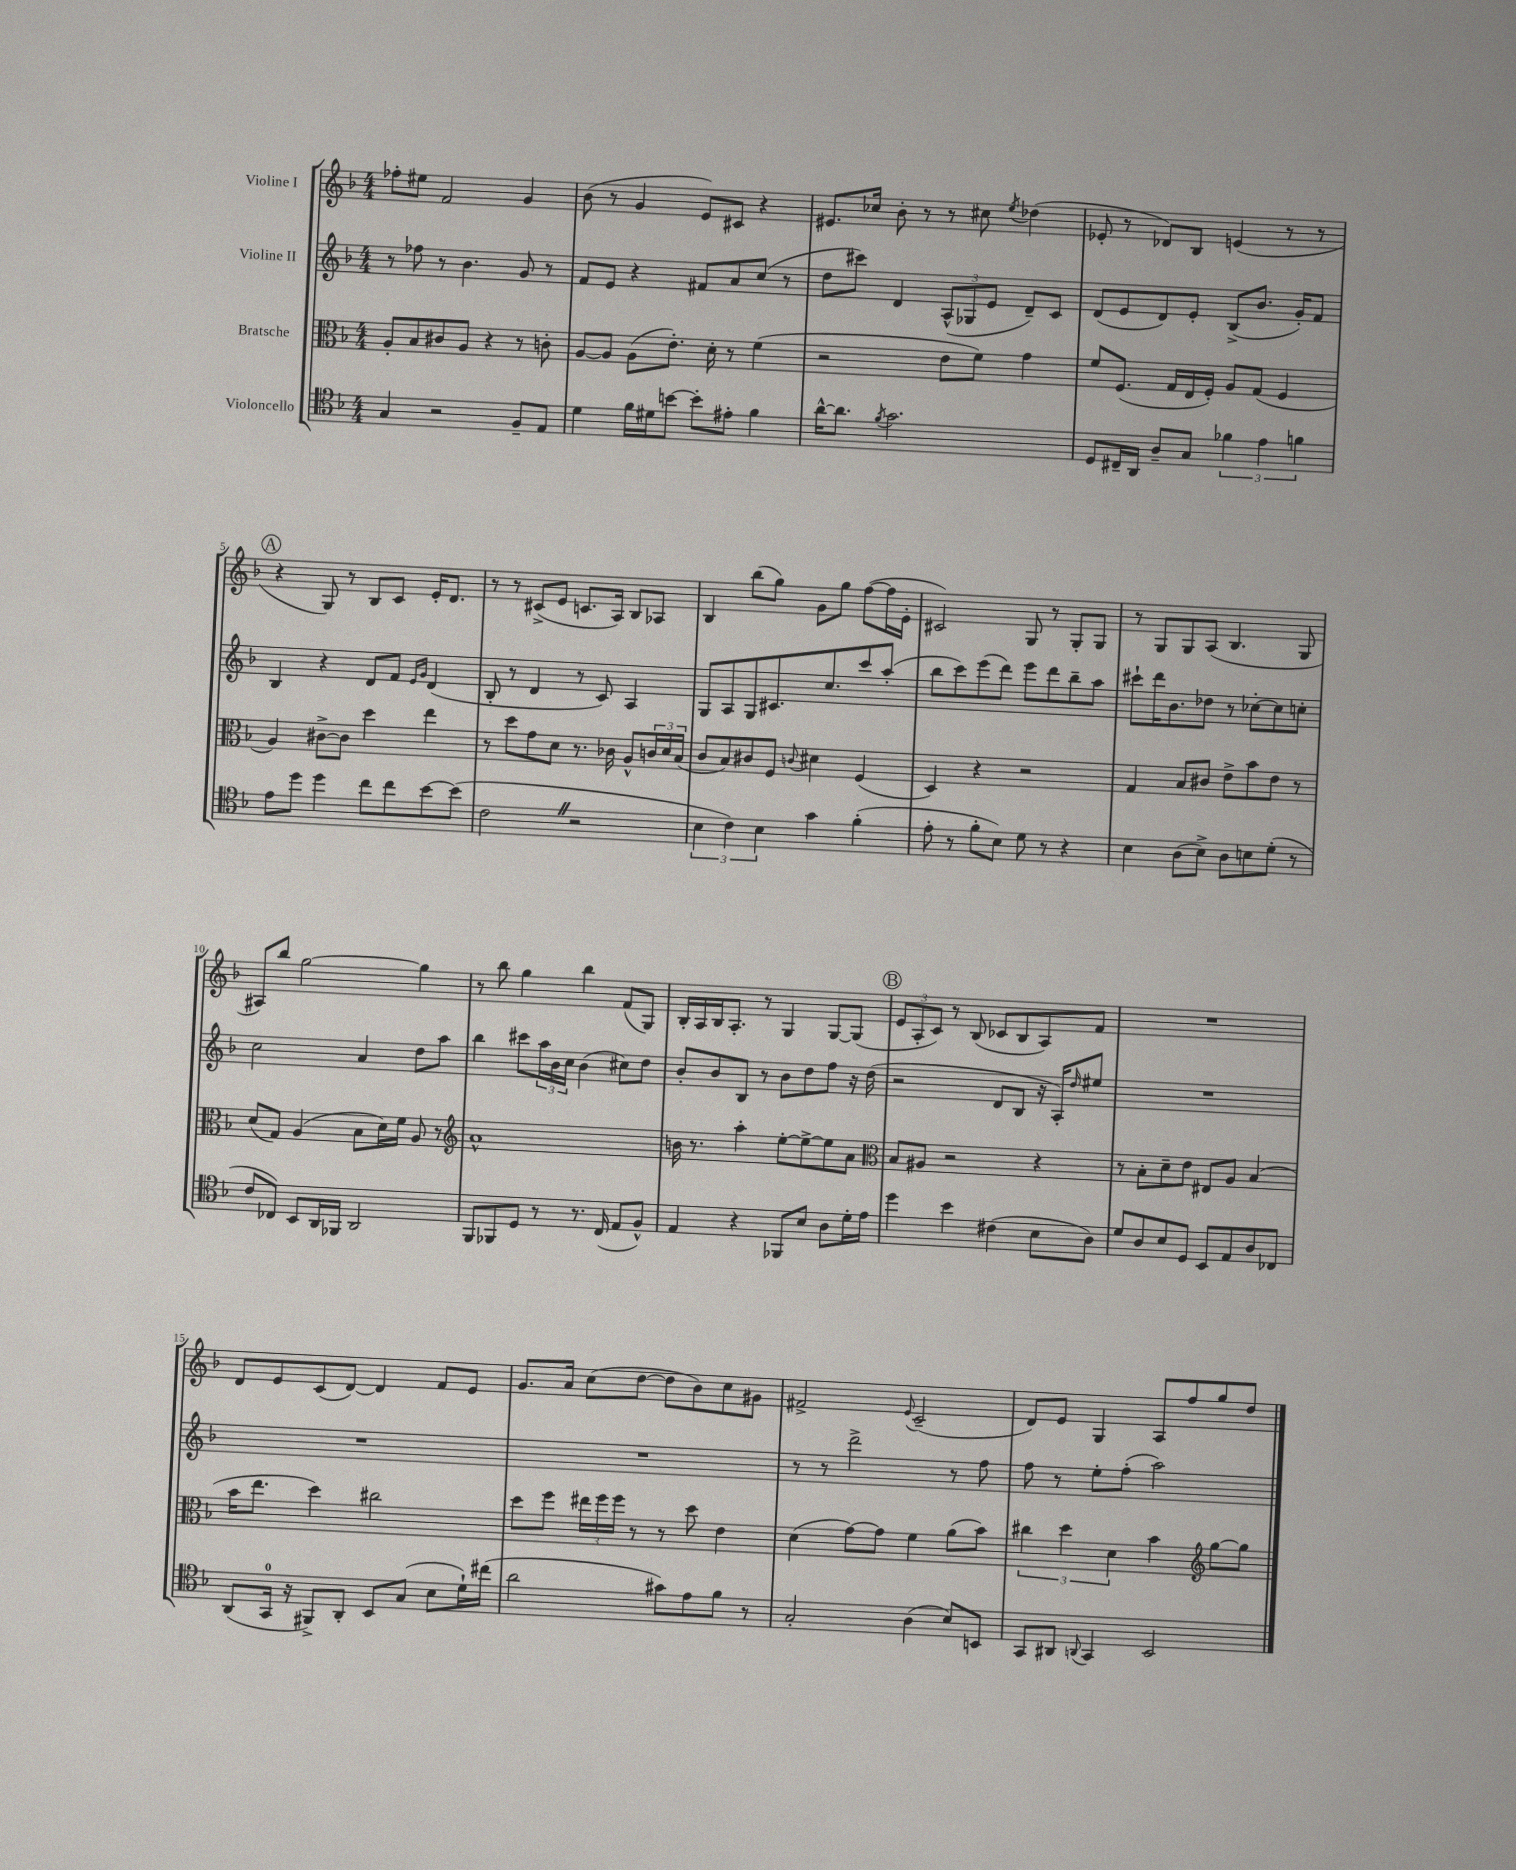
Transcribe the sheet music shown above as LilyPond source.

<<
\new StaffGroup <<
\new Staff = "s0" \with { instrumentName = "Violine I" } {
    \clef treble \key f \major \numericTimeSignature \time 4/4
    fes''8-. eis''8 f'2 g'4 |
    bes'8( r8 g'4 e'8) cis'8 r4 |
    eis'8. ces''16 bes'8-. r8 r8 cis''8 \acciaccatura { e''8 } des''4( |
    ees'8-. r8 des'8) bes8 e'4( r8 r8 |
    \mark \markup { \circle "A" } r4 g8) r8 bes8 c'8 e'16-. d'8. |
    r8 r8 cis'8->( e'8 c'8. a16) bes8 aes8 |
    bes4 bes''8( g''8) g'8 g''8 f''8~( f''16 e'16-. |
    cis'2) g8 r8 g8-. g8 |
    r8 g8 g8 a8( bes4. g8 |
    ais8) bes''8 g''2~ g''4 |
    r8 bes''8 g''4 bes''4 f'8( g8) |
    bes16-. a16 bes16 a8.-. r8 g4 g8~ g8( |
    \mark \markup { \circle "B" } \tuplet 3/2 { e'8 a8-. c'8) } r8 bes8( ces'8 bes8 a8) f'8 |
    R1 |
    d'8 e'8 c'8( d'8~) d'4 f'8 e'8 |
    g'8. a'16 c''8( d''8~ d''8 bes'8) c''8 gis'8 |
    fis'2-> \appoggiatura { e'8 } c'2--( |
    d'8) e'8 g4 a8 f''8 g''8 d''8 \bar "|." |
}
\new Staff = "s1" \with { instrumentName = "Violine II" } {
    \clef treble \key f \major \numericTimeSignature \time 4/4
    r8 fes''8 r8 bes'4. g'8 r8 |
    f'8 e'8 r4 fis'8 a'8 c''8( r8 |
    d''8 cis'''8) d'4 \tuplet 3/2 { a8-^( ges8 e'8 } d'8--) c'8 |
    d'8( e'8 d'8) e'8-. bes8->( bes'8. g'16-.) f'8 |
    \mark \markup { \circle "A" } bes4 r4 d'8 f'8 \grace { e'16 g'16 } d'4( |
    bes8-. r8 d'4 r8 c'8) a4 |
    g8 a8 g8 cis'8. c''8. c'''8 a''8-.( |
    bes''8 c'''8) e'''8( d'''8) e'''8 d'''8 bes''8-- a''8 |
    cis'''8-! d'''16 bes'8. des''8 r8 ces''8~-. ces''8 c''8-. |
    c''2 a'4 d''8 a''8 |
    bes''4 cis'''8 \tuplet 3/2 { a''16 bes'16 c''16 } bes'4( cis''8) d''8 |
    bes'8-. bes'8 bes8 r8 bes'8 d''8 f''8 r16 d''16( |
    \mark \markup { \circle "B" } r2 d'8 bes8 r16 a16-.) \grace { d''16 } eis''8 |
    R1 |
    R1 |
    R1 |
    r8 r8 d'''2-> r8 f''8 |
    f''8 r8 e''8-. f''8-.( a''2) \bar "|." |
}
\new Staff = "s2" \with { instrumentName = "Bratsche" } {
    \clef alto \key f \major \numericTimeSignature \time 4/4
    a8-. bes8 cis'8 a8 r4 r8 c'8-. |
    a8~ a8 a8( e'8.-.) d'16-. r8 f'4( |
    r2 e'8 f'8) g'4 |
    f'8 f8.( g16 e16 f16-.) a8 g8( f4 |
    \mark \markup { \circle "A" } a4) cis'8~-> cis'8 d''4 e''4 |
    r8 d''8 g'8 d'8 r8. ces'16 a8-^ \tuplet 3/2 { c'16 d'16 bes16( } |
    c'8 bes8) cis'8 f8 \appoggiatura { c'8 } dis'4 f4( |
    d4) r4 r2 |
    g4 bes8 cis'8 e'8-> bes'8 e'8 r8 |
    d'8( g8) a4( bes8 d'16) f'16 a8 r8 |
    \clef treble a'1-^ |
    b'16 r8. a''4-. e''8~-. e''8~-> e''8 a'8 |
    \mark \markup { \circle "B" } \clef alto bes8 ais8 r2 r4 |
    r8 bes8-. d'8-- e'8 eis8 a8 bes4( |
    bes'16 e''8. d''4) cis''2 |
    d''8 f''8 \tuplet 3/2 { eis''16 f''16 f''16 } r8 r8 d''8 e'4 |
    d'4( g'8~) g'8 f'4 a'8( bes'8) |
    \tuplet 3/2 { cis''4 d''4 d'4 } bes'4 \clef treble g''8~ g''8 \bar "|." |
}
\new Staff = "s3" \with { instrumentName = "Violoncello" } {
    \clef tenor \key f \major \numericTimeSignature \time 4/4
    g4 r2 f8-- e8 |
    d'4 f'16 dis'16 b'8~ b'8-. eis'8-. f'4 |
    a'16~-^ a'8. \acciaccatura { f'8 } g'2. |
    d8 cis16-- a,16 a8-- g8 \tuplet 3/2 { fes'4 e'4 f'4 } |
    \mark \markup { \circle "A" } e'8 d''8 d''4 c''8 c''8 bes'8~ bes'8( |
    c'2 \once \override BreathingSign.text = \markup { \musicglyph "scripts.caesura.straight" } \breathe r2 |
    \tuplet 3/2 { bes4 c'4) bes4 } g'4 f'4-.( |
    e'8-. r8 f'8-. bes8) d'8 r8 r4 |
    bes4 a8( bes8->) a8 b8 d'8-.( r8 |
    c'8 ces8) bes,8 a,16 fes,16 a,2 |
    f,8 fes,8 d8 r8 r8. c16( e8 f8-^) |
    e4 r4 fes,8 bes8 a8 d'16-. e'16 |
    \mark \markup { \circle "B" } d''4 bes'4 cis'4( bes8 a8) |
    d'8 a8 bes8 d8 bes,8 e8 a8 ces8 |
    a,8( g,16-0 r16 fis,8->) a,8-. bes,8 g8( bes8 d'16-!) cis''16( |
    a'2 gis'8) e'8 f'8 r8 |
    g2-. a4( bes8) b,8 |
    g,8 ais,8 \appoggiatura { a,8 } g,4 bes,2 \bar "|." |
}
>>
>>
